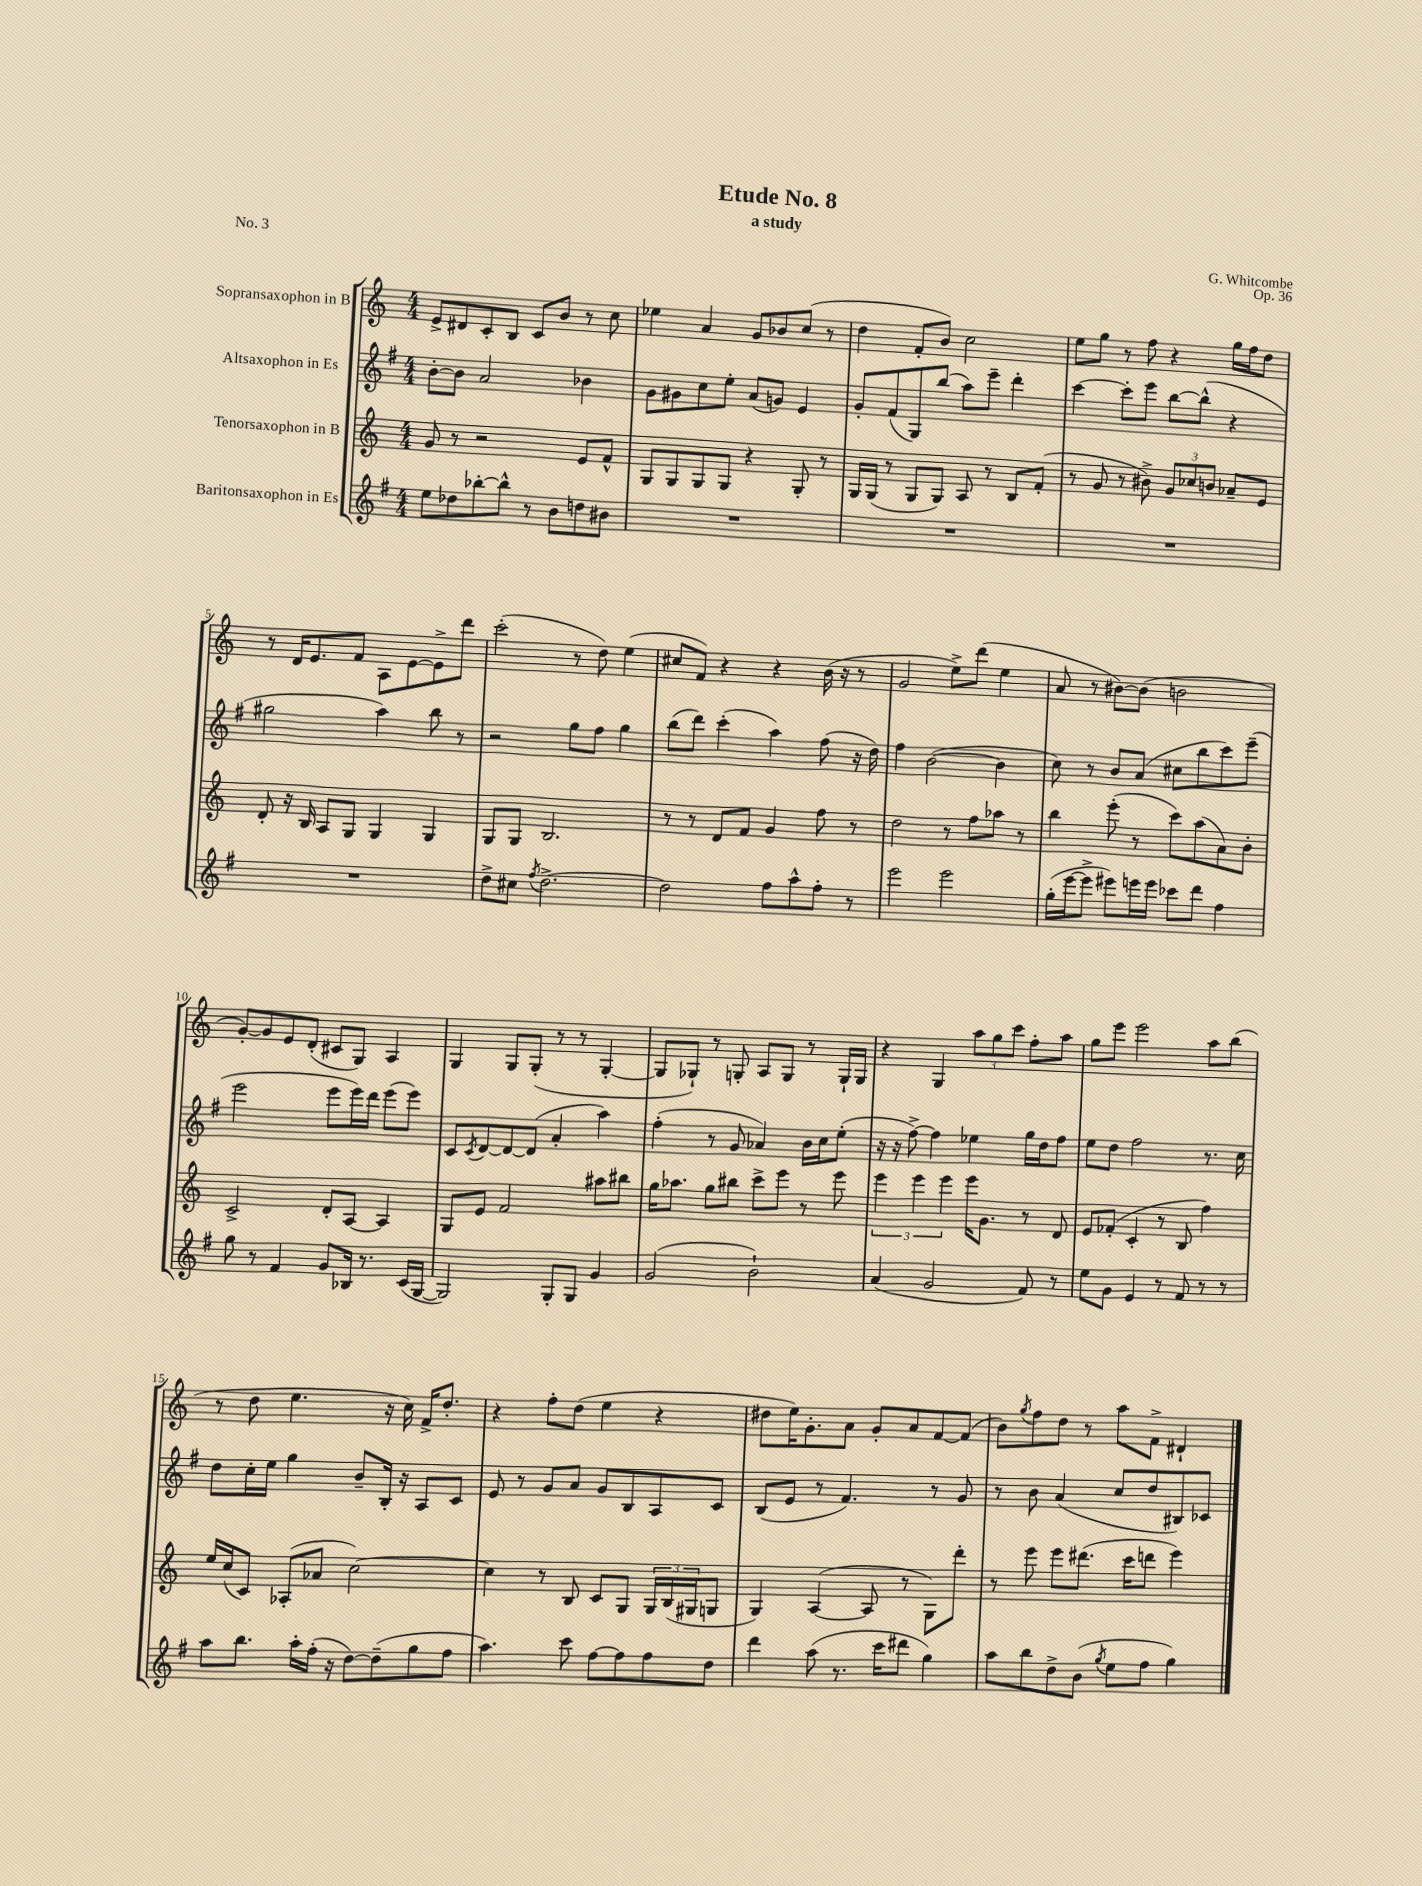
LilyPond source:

\header { title = "Etude No. 8" composer = "G. Whitcombe" subtitle = "a study" opus = "Op. 36" piece = "No. 3" }
<<
\new StaffGroup <<
\new Staff = "s0" \with { instrumentName = "Sopransaxophon in B" } {
    \clef treble \key c \major \numericTimeSignature \time 4/4
    e'8-> dis'8 c'8-. b8 c'8 b'8 r8 c''8 |
    ees''4 a'4 g'8 bes'8 c''8( r8 |
    d''4 f'8-. b'8) c''2 |
    e''8 g''8 r8 f''8 r4 g''16 f''16 d''8 |
    r8 d'16 e'8. f'8 a8 e'8~ e'8-> d'''8 |
    c'''2-.( r8 d''8) e''4( |
    cis''8 f'8) r4 r4 b'16( r16 r8 |
    g'2 e''8->) d'''8( e''4 |
    a'8 r8 bis'8~) bis'8( b'2 |
    g'8~-.) g'8 e'8 d'8-.( cis'8 g8) a4 |
    g4 g8 g8-.( r8 r8 g4~-. |
    g8 ges8-!) r8 g8-. a8 g8 r8 g16-! g16 |
    r4 g4 \tuplet 3/2 { a''8 g''8 c'''8 } f''8-. a''8 |
    g''8 e'''8 e'''2 a''8 b''8( |
    r8 d''8 e''4. r16 c''16) f'16-> d''8.-. |
    r4 f''8-. d''8( e''4 r4 |
    dis''8 e''16) g'8.-. a'8 g'8-. a'8 f'8~ f'8( |
    b'8) \acciaccatura { g''8 } f''8 d''8 r8 a''8 f'8-> dis'4-! \bar "|." |
}
\new Staff = "s1" \with { instrumentName = "Altsaxophon in Es" } {
    \clef treble \key g \major \numericTimeSignature \time 4/4
    b'8~-. b'8 a'2 bes'4 |
    g'8 gis'8 c''8 e''8-. a'8( g'8) e'4 |
    g'8-. fis'8( g8) b''8( a''8) e'''8-- d'''4-. |
    c'''4~ c'''8-. e'''8 b''8~ b''8-^( r4 |
    gis''2 a''4) b''8 r8 |
    r2 g''8 fis''8 g''4 |
    b''8( d'''8) c'''4-.( a''4) fis''8( r16 d''16) |
    fis''4 b'2~( b'4 |
    c''8) r8 b'8 a'8( cis''8 b''8 c'''8) e'''8--( |
    e'''2 e'''8 e'''16) d'''16 e'''8( e'''8) |
    c'8 \acciaccatura { c'8 } d'8~ d'8~ d'8( a'4-. a''4) |
    fis''4-.( r8 g'8 aes'4) b'16 c''16 e''8-.( |
    r16 r16 fis''8~->) fis''4 ees''4 g''16 d''16 fis''8 |
    e''8 d''8 fis''2 r8. c''16 |
    d''8 c''16-. e''16 g''4 b'8-- b16-. r16 a8 c'8 |
    e'8 r8 g'8 a'8 g'8 b8 a8 c'8 |
    b8( e'8 r8 fis'4.) r8 g'8 |
    r8 b'8 a'4( c''8 d''8 bis8) ces'8 \bar "|." |
}
\new Staff = "s2" \with { instrumentName = "Tenorsaxophon in B" } {
    \clef treble \key c \major \numericTimeSignature \time 4/4
    g'8 r8 r2 e'8 f'8-^ |
    g8 g8 g8 g8 r4 g8-. r8 |
    g16 g16( r8 g8 g8) a8 r8 b8 f'8-.( |
    r8 g'8 r8 bis'8->) \tuplet 3/2 { g'8 ces''8 b'8 } aes'8-- e'8 |
    d'8-. r16 b16 a8 g8 g4 g4 |
    g8 g8 b2. |
    r8 r8 d'8 f'8 g'4 f''8 r8 |
    d''2 r8 f''8 aes''8 r8 |
    b''4 e'''8-.( r8 c'''8) a''8( a'8) b'8-. |
    c'2-> d'8-. a8~ a4 |
    g8 e'8 f'2 ais''8 bis''8 |
    g''16 aes''8. g''8 bis''8 c'''8-> e'''8 r8 e'''8 |
    \tuplet 3/2 { e'''4 e'''4 e'''4 } e'''16 g'8. r8 d'8 |
    e'8 fes'8-.( c'4-. r8 b8 f''4) |
    e''16 c''16( c'8) aes8-.( aes'8 c''2~) |
    c''4 r8 b8 c'8 g8 \tuplet 3/2 { g16 b16( gis16 } g8 |
    g4) a4~( a8 r8 g8) d'''8-. |
    r8 e'''8 e'''8 dis'''8.( c'''16 d'''8 e'''4) \bar "|." |
}
\new Staff = "s3" \with { instrumentName = "Baritonsaxophon in Es" } {
    \clef treble \key g \major \numericTimeSignature \time 4/4
    e''8 des''8 bes''8~-. bes''8-^ r8 b'8 d''8 bis'8 |
    R1 |
    R1 |
    R1 |
    R1 |
    d''8-> cis''8 \acciaccatura { fis''8 } d''2.~-> |
    d''2 fis''8 a''8-^ fis''8-. r8 |
    e'''2 e'''2 |
    g''16-.( e'''16~ e'''8-> eis'''8) e'''16 e'''16 ces'''8 d'''8 fis''4 |
    g''8 r8 fis'4 g'8 bes16 r8. c'16( g16~ |
    g2) g8-. g8 g'4 |
    g'2( b'2-!) |
    a'4( g'2 fis'8) r8 |
    e''8 g'8 e'4 r8 fis'8 r8 r8 |
    a''8 b''8. a''16-. fis''16-.( r16 d''8~) d''8--( g''8 fis''8 |
    a''4.) c'''8 fis''8~ fis''8 fis''8 d''8 |
    d'''4 a''8( r8. c'''16 dis'''8 g''4) |
    a''8 b''8 d''8-> b'8( \acciaccatura { g''8 } e''8 fis''8 g''4) \bar "|." |
}
>>
>>
